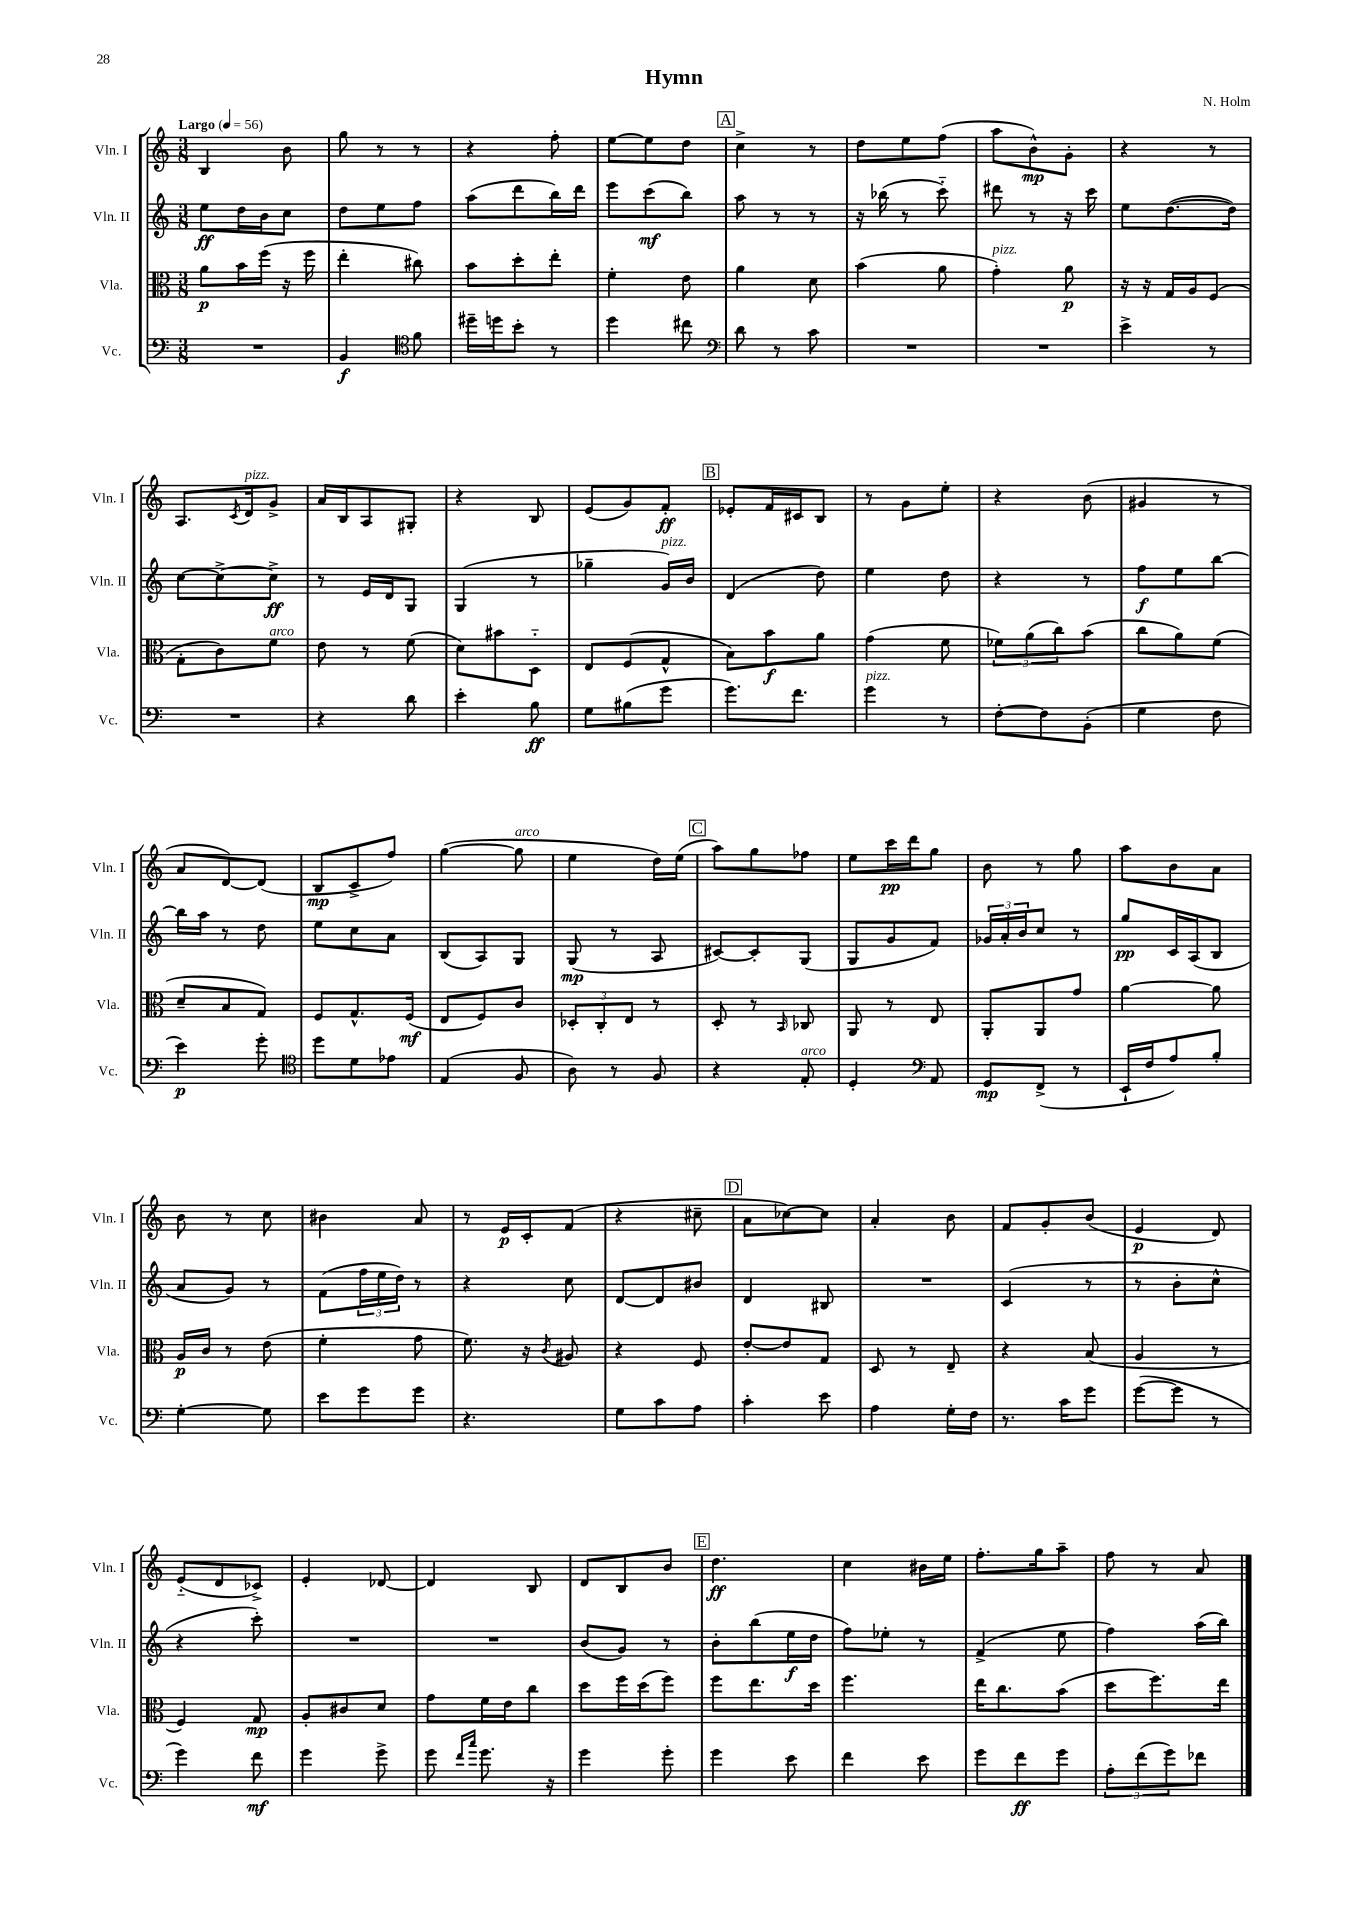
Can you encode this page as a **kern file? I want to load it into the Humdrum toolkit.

**kern	**kern	**kern	**kern
*staff4	*staff3	*staff2	*staff1
*clefF4	*clefC3	*clefG2	*clefG2
*k[]	*k[]	*k[]	*k[]
*M3/8	*M3/8	*M3/8	*M3/8
*MM56	*MM56	*MM56	*MM56
4.r	8a	8ee	4B
.	16b	16dd	.
.	(16ff	16b	.
.	16r	8cc	8b
.	16ff	.	.
=	=	=	=
4BB	4ee'	8dd	8gg
.	.	8ee	8r
*clefC4	*	*	*
8f	8cc#)	8ff	8r
=	=	=	=
16dd#~	8b	(8aa	4r
16dd	.	.	.
8b'	8dd'	8ddd	.
8r	8ee'	16bb)	8ff'
.	.	16ddd	.
=	=	=	=
4dd	4f'	8eee	[8ee
.	.	(8ccc	8ee]
8cc#	8e	8bb)	8dd
=	=	=	=
*clefF4	*	*	*
8d	4a	8aa	4cc^
8r	.	8r	.
8c	8d	8r	8r
=	=	=	=
4.r	(4b	16r	8dd
.	.	(16bb-	.
.	.	8r	8ee
.	8a	8ccc'~)	(8ff
=	=	=	=
4.r	4g')	8ddd#	8aa
.	.	8r	8b^^)
.	8a	16r	8g'
.	.	16ccc	.
=	=	=	=
4e^	16r	8ee	4r
.	16r	.	.
.	16G	([8.dd	.
.	16A	.	.
8r	(8F	.	8r
.	.	16dd])	.
=	=	=	=
4.r	8G'	[8cc	8.A
.	8c)	8cc^_	.
.	.	.	8qc
.	.	.	16d
.	8f	8cc^]	8g^
=	=	=	=
4r	8e	8r	16a
.	.	.	16B
.	8r	16e	8A
.	.	16d	.
8d	(8f	8G	8G#'
=	=	=	=
4e'	8d)	(4G	4r
.	8b#	.	.
8B	8D'~	8r	8B
=	=	=	=
8G	8E	4gg-~	(8e
(8B#	(8F	.	8g)
8g	8G^^	16g)	8f'
.	.	16b	.
=	=	=	=
8.g)	8B)	(4d	8e-'
.	8b	.	16f
8.f	.	.	16c#
.	8a	8dd)	8B
=	=	=	=
4g	(4g	4ee	8r
.	.	.	8g
8r	8f	8dd	8ee'
=	=	=	=
[8F'	12f-)	4r	4r
.	(12a	.	.
8F]	.	.	.
.	12cc)	.	.
(8BB'	(8b	8r	(8b
=	=	=	=
4G	8cc	8ff	4g#
.	8a)	8ee	.
8F	(8f	[8bb	8r
=	=	=	=
4e)	8d~	16bb]	8a
.	.	16aa	.
.	8B	8r	[8d)
8g'	8G)	8dd	(8d]
=	=	=	=
*clefC4	*	*	*
8dd	8F	8ee	8B
8d	8.G^^	8cc	8c^
8e-	.	8a	8ff)
.	(16F	.	.
=	=	=	=
(4E	8E	(8B	([4gg
.	8F)	8A)	.
8F	8c	8G	8gg]
=	=	=	=
8A)	12D-'	(8G	4ee
.	12C'	.	.
8r	.	8r	.
.	12E	.	.
8F	8r	8A	16dd)
.	.	.	(16ee
=	=	=	=
4r	8D'	[8c#)	8aa)
.	8r	8c#']	8gg
.	16qqBB	.	.
8E'	8C-	(8G	8ff-
=	=	=	=
4D'	8AA	8G	8ee
.	8r	8g	16ccc
.	.	.	16ddd
*clefF4	*	*	*
8AA	8E	8f)	8gg
=	=	=	=
8GG	8AA'	24g-	8b
.	.	24a'	.
.	.	24b	.
(8FF^	8AA	8cc	8r
8r	8g	8r	8gg
=	=	=	=
16EE`	[4a	8gg	8aa
16F	.	.	.
8A)	.	16c	8b
.	.	(16A	.
8B'	8a]	8B	8a
=	=	=	=
[4G'	16A	8a	8b
.	16c	.	.
.	8r	8g)	8r
8G]	(8e	8r	8cc
=	=	=	=
8e	4f'	(8f	4b#
8g	.	24ff	.
.	.	24ee	.
.	.	24dd)	.
8g	8g	8r	8a
=	=	=	=
4.r	8.f)	4r	8r
.	.	.	16e
.	16r	.	16c'
.	8qc	.	.
.	8A#	8cc	(8f
=	=	=	=
8G	4r	[8d	4r
8c	.	8d]	.
8A	8F	8b#	8cc#~
=	=	=	=
4c'	[8e'	4d	8a
.	8e]	.	[8cc-)
8e	8G	8B#	8cc-]
=	=	=	=
4A	8D	4.r	4a'
.	8r	.	.
16G'	8E~	.	8b
16F	.	.	.
=	=	=	=
8.r	4r	(4c	8f
.	.	.	8g'
16c	.	.	.
8g	(8B	8r	(8b
=	=	=	=
([8g	4A	8r	4e
8g]	.	8b'	.
8r	8r	8cc^^	8d)
=	=	=	=
4g)	4F)	4r	(8e'~
.	.	.	8d
8f	8G	8ccc')	8c-^)
=	=	=	=
4g	8A'	4.r	4e'
.	8c#	.	.
8g^	8d	.	[8d-
=	=	=	=
8g	8g	4.r	4d-]
16qqf	.	.	.
16qqcc	.	.	.
8.g	16f	.	.
.	16e	.	.
.	8cc	.	8B
16r	.	.	.
=	=	=	=
4g	8dd	(8b	8d
.	16ff	8g)	8B
.	(16dd	.	.
8g'	8ff)	8r	8b
=	=	=	=
4g	8ff	8b'	4.dd
.	8.ee	(8bb	.
8e	.	16ee	.
.	16dd	16dd	.
=	=	=	=
4f	4.ff	8ff)	4cc
.	.	8ee-'	.
8e	.	8r	16b#
.	.	.	16ee
=	=	=	=
8g	16ee	(4f^	8.ff'
.	8.cc	.	.
8f	.	.	.
.	.	.	16gg
8g	(8b	8ee	8aa~
=	=	=	=
12A'	8dd	4ff)	8ff
(12f	.	.	.
.	8.ff)	.	8r
12g)	.	.	.
8f-	.	(16aa	8a
.	16ee	16bb)	.
==	==	==	==
*-	*-	*-	*-
